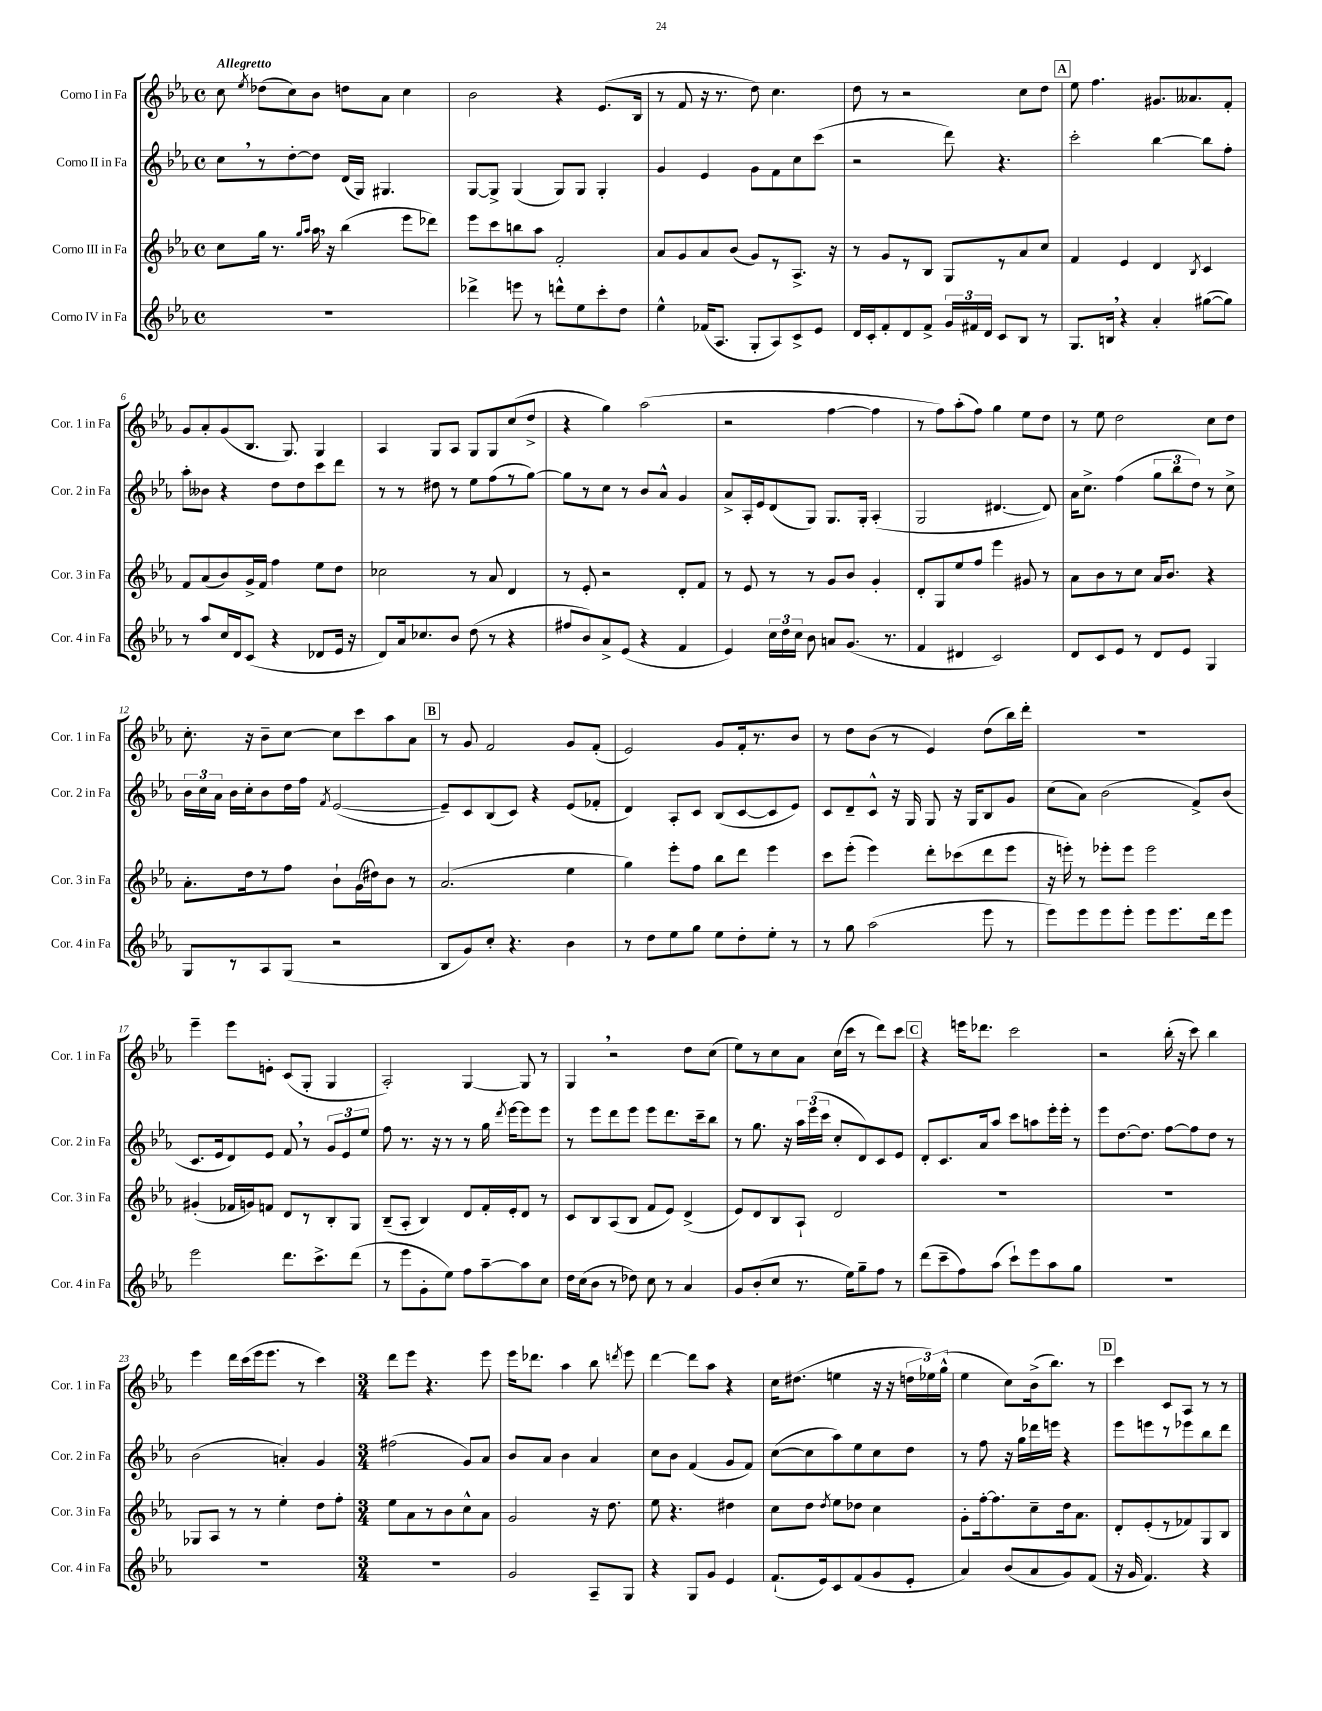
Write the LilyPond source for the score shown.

<<
\new StaffGroup <<
\new Staff = "s0" \with { instrumentName = "Corno I in Fa" shortInstrumentName = "Cor. 1 in Fa" } {
    \clef treble \key ees \major \defaultTimeSignature \time 4/4 \tempo "Allegretto"
    \autoBeamOff c''8 \acciaccatura { ees''8 } des''8[( c''8) bes'8] d''8[ aes'8] c''4 |
    bes'2 r4 ees'8.[( bes16] |
    r8 f'8 r16 r8. d''8) c''4. |
    d''8 r8 r2 c''8[ d''8] |
    \mark \markup { \box "A" } ees''8 f''4. gis'8.[ aeses'8. f'8]-. |
    g'8[ aes'8-. g'8( bes8.] g8.) g4 |
    aes4 g8[ aes8] g8[ g8 c''8( d''8]-> |
    r4 g''4) aes''2( |
    r2 f''4~ f''4 |
    r8 f''8[) aes''8-.( f''8]) g''4 ees''8[ d''8] |
    r8 ees''8 d''2 c''8[ d''8] |
    c''8.-. r16 bes'8[-- c''8]~ c''8[ c'''8 aes''8 aes'8] |
    \mark \markup { \box "B" } r8 g'8 f'2 g'8[ f'8]-.( |
    ees'2) g'8[ f'16-. r8. bes'8] |
    r8 d''8[ bes'8]( r8 ees'4) d''8[( bes''16) d'''16]-. |
    R1 |
    ees'''4-- ees'''8[ e'8]-. c'8[( g8]-. g4 |
    aes2-.) g4~ g8 r8 |
    g4 \breathe r2 d''8[ c''8]( |
    ees''8[) r8 c''8 aes'8] c''16[( c'''16] r8 d'''8[) c'''8] |
    \mark \markup { \box "C" } r4 e'''16[ des'''8.] c'''2 |
    r2 bes''16-.( r16 c'''8) bes''4 |
    ees'''4 d'''16[ c'''16( ees'''16 ees'''8.] r8 c'''4) |
    \numericTimeSignature \time 3/4 d'''8[ ees'''8] r4. ees'''8 |
    ees'''16[ des'''8.] aes''4 bes''8 \acciaccatura { d'''8 } ees'''8 |
    d'''4~ d'''8[ aes''8] r4 |
    c''16[ dis''8.]( e''4 r16 r16 \tuplet 3/2 { d''16[ ees''16) g''16]-^( } |
    ees''4 c''8[) bes'16->( bes''8.]) r8 |
    \mark \markup { \box "D" } c'''4 c'8[ aes8] r8 r8 \bar "|." |
}
\new Staff = "s1" \with { instrumentName = "Corno II in Fa" shortInstrumentName = "Cor. 2 in Fa" } {
    \clef treble \key ees \major \defaultTimeSignature \time 4/4
    \autoBeamOff c''8[ \breathe r8 d''8~-. d''8] d'16[( g16]) gis4. |
    g8[~ g8]-> g4( g8[) g8] g4-. |
    g'4 ees'4 g'8[ f'8 c''8 c'''8]( |
    r2 d'''8) r4. |
    \mark \markup { \box "A" } c'''2-. bes''4~ bes''8[ f''8]-. |
    aes''8[-. beses'8] r4 d''8[ d''8 c'''8 d'''8] |
    r8 r8 dis''8 r8 ees''8[ f''8( r8 g''8]~) |
    g''8[ r8 c''8] r8 bes'8[ aes'8]-^ g'4 |
    aes'8[-> aes16-. ees'16 d'8( g8]) g8.[ g16]-. aes4-.( |
    g2 dis'4.~ dis'8) |
    aes'16[ c''8.]-> f''4( \tuplet 3/2 { g''8[ bes''8 d''8]) } r8 c''8-> |
    \tuplet 3/2 { bes'16[ c''16 aes'16] } bes'16[ c''16-. bes'8 d''16 f''16] \acciaccatura { f'8 } ees'2~( |
    \mark \markup { \box "B" } ees'8[--) c'8 bes8( c'8]) r4 ees'8[( fes'8]-. |
    d'4) aes8[-. c'8] bes8[( c'8~ c'8 ees'8]) |
    c'8[ d'8-- c'8]-^ r16 g16 g8 r16 g16[ bes8 g'8] |
    c''8[( aes'8]) bes'2( f'8[->) bes'8]( |
    c'8.[ ees'16 d'8) ees'8] f'8 \breathe r8 \tuplet 3/2 { g'8[ ees'8 ees''8] } |
    f''8 r8. r16 r8 r8 g''16 \acciaccatura { d'''8 } ees'''16[~ ees'''8 ees'''8] |
    r8 ees'''8[ d'''8 ees'''8] ees'''8[ d'''8. c'''16-- bes''8] |
    r8 g''8. r16 \tuplet 3/2 { aes''16[ ees'''16( c'''16] } c''8[-. d'8) c'8 ees'8] |
    \mark \markup { \box "C" } d'8[-. c'8. aes'16 aes''8] c'''8[ a''8 ees'''16-. ees'''16]-. r8 |
    ees'''8[ d''8.~ d''8.] f''8[~ f''8 d''8] r8 |
    bes'2( a'4-.) g'4 |
    \numericTimeSignature \time 3/4 fis''2( g'8[) aes'8] |
    bes'8[ aes'8] bes'4 aes'4 |
    c''8[ bes'8] f'4( g'8[ f'8]) |
    c''8[~( c''8 aes''8) ees''8 c''8 d''8] |
    r8 f''8 r16 g''16[ des'''16 e'''16] r4 |
    \mark \markup { \box "D" } ees'''8[ e'''8 r8 ees'''8 bes''8 d'''8] \bar "|." |
}
\new Staff = "s2" \with { instrumentName = "Corno III in Fa" shortInstrumentName = "Cor. 3 in Fa" } {
    \clef treble \key ees \major \defaultTimeSignature \time 4/4
    \autoBeamOff c''8[ g''16] r8. \grace { g''16[ aes''16] } aes''16 \breathe r16 bes''4( ees'''8[ des'''8]) |
    ees'''8[ c'''8 b''8 aes''8] f'2-. |
    aes'8[ g'8 aes'8 bes'8]( g'8[) r8 aes8.]-> r16 |
    r8 g'8[ r8 bes8] g8[ r8 aes'8 c''8] |
    \mark \markup { \box "A" } f'4 ees'4 d'4 \acciaccatura { bes8 } c'4 |
    f'8[ aes'8( bes'8) g'16-> f'16] f''4 ees''8[ d''8] |
    ces''2 r8 aes'8 d'4 |
    r8 ees'8-. r2 d'8[-. f'8] |
    r8 ees'8 r8 r8 g'8[ bes'8] g'4-. |
    d'8[-. g8 ees''8 f''8] ees'''4 gis'8 r8 |
    aes'8[ bes'8 r8 c''8] aes'16[ bes'8.] r4 |
    aes'8.[-. d''16 r8 f''8] bes'8[-! g'16( dis''16) bes'8] r8 |
    \mark \markup { \box "B" } aes'2.( ees''4 |
    g''4) ees'''8[-. f''8] bes''8[ d'''8] ees'''4 |
    c'''8[ ees'''8]-.( ees'''4) d'''8[-. ces'''8( d'''8 ees'''8] |
    r16 e'''16-.) r8 ees'''8[-. ees'''8] ees'''2 |
    gis'4-.( fes'16[ g'16) f'8] d'8[ r8 bes8-. g8] |
    bes8[--( aes8]-. bes4) d'8[ f'16-. ees'16-. d'8] r8 |
    c'8[ bes8 aes8( bes8] f'8[ ees'8]) d'4->( |
    ees'8[) d'8 bes8 aes8]-! d'2 |
    \mark \markup { \box "C" } R1 |
    R1 |
    ges8[ aes8] r8 r8 ees''4-. d''8[ f''8]-. |
    \numericTimeSignature \time 3/4 ees''8[ aes'8 r8 bes'8 c''8-^ aes'8] |
    g'2 r16 d''8. |
    ees''8 r4. dis''4 |
    c''8[ d''8] \acciaccatura { d''8 } ees''8[ des''8] c''4 |
    g'8[-. f''16~-. f''8. c''8-- d''16 aes'8.] |
    \mark \markup { \box "D" } d'8[-. ees'8-.( r8 fes'8) g8 bes8] \bar "|." |
}
\new Staff = "s3" \with { instrumentName = "Corno IV in Fa" shortInstrumentName = "Cor. 4 in Fa" } {
    \clef treble \key ees \major \defaultTimeSignature \time 4/4
    \autoBeamOff R1 |
    des'''4-> e'''8 r8 d'''8[-^ ees''8 c'''8-. d''8] |
    ees''4-^ fes'16[( aes8.] g8[-. aes8) c'8-> ees'8] |
    d'16[ c'16-. f'8-. d'8 f'8]-> \tuplet 3/2 { g'16[ fis'16 d'16] } c'8[ bes8] r8 |
    \mark \markup { \box "A" } g8.[ b16] \breathe r4 aes'4-. gis''8[~( gis''8]) |
    r8 aes''8[ c''16 d'16 c'8]( r4 des'8[ ees'16] r16 |
    d'8[) aes'16 ces''8. bes'8] d''8( r8 r4 |
    fis''8[ bes'8) aes'8-> ees'8]( r4 f'4 |
    ees'4) \tuplet 3/2 { c''16[ d''16 c''16] } bes'8 a'8[ g'8.]( r8. |
    f'4 dis'4 c'2) |
    d'8[ c'8 ees'8] r8 d'8[ ees'8] g4 |
    g8[ r8 aes8 g8]( r2 |
    \mark \markup { \box "B" } bes8[ g'8) c''8]-. r4. bes'4 |
    r8 d''8[ ees''8 g''8] ees''8[ d''8-. ees''8]-. r8 |
    r8 g''8 aes''2( ees'''8 r8 |
    ees'''8[) ees'''8 ees'''8 ees'''8]-. ees'''8[ ees'''8. d'''16 ees'''8] |
    ees'''2 d'''8.[ c'''8.-> d'''8]( |
    r8 ees'''8[ g'8-. ees''8]) f''8[ aes''8~-- aes''8 c''8] |
    d''16[ c''16( bes'8] r8 des''8) c''8 r8 aes'4 |
    g'8[ bes'8-.( c''8] r8. ees''16[) g''8-- f''8] r8 |
    \mark \markup { \box "C" } d'''8[( c'''8-- f''8) aes''8]( c'''8[-!) ees'''8 aes''8 g''8] |
    R1 |
    R1 |
    \numericTimeSignature \time 3/4 R2. |
    g'2 aes8[-- g8] |
    r4 g8[ g'8] ees'4 |
    f'8.[-!( ees'16) c'8 f'8( g'8 ees'8]-. |
    aes'4) bes'8[( aes'8 g'8) f'8]( |
    \mark \markup { \box "D" } r16 g'16 f'4.) r4 \bar "|." |
}
>>
>>
